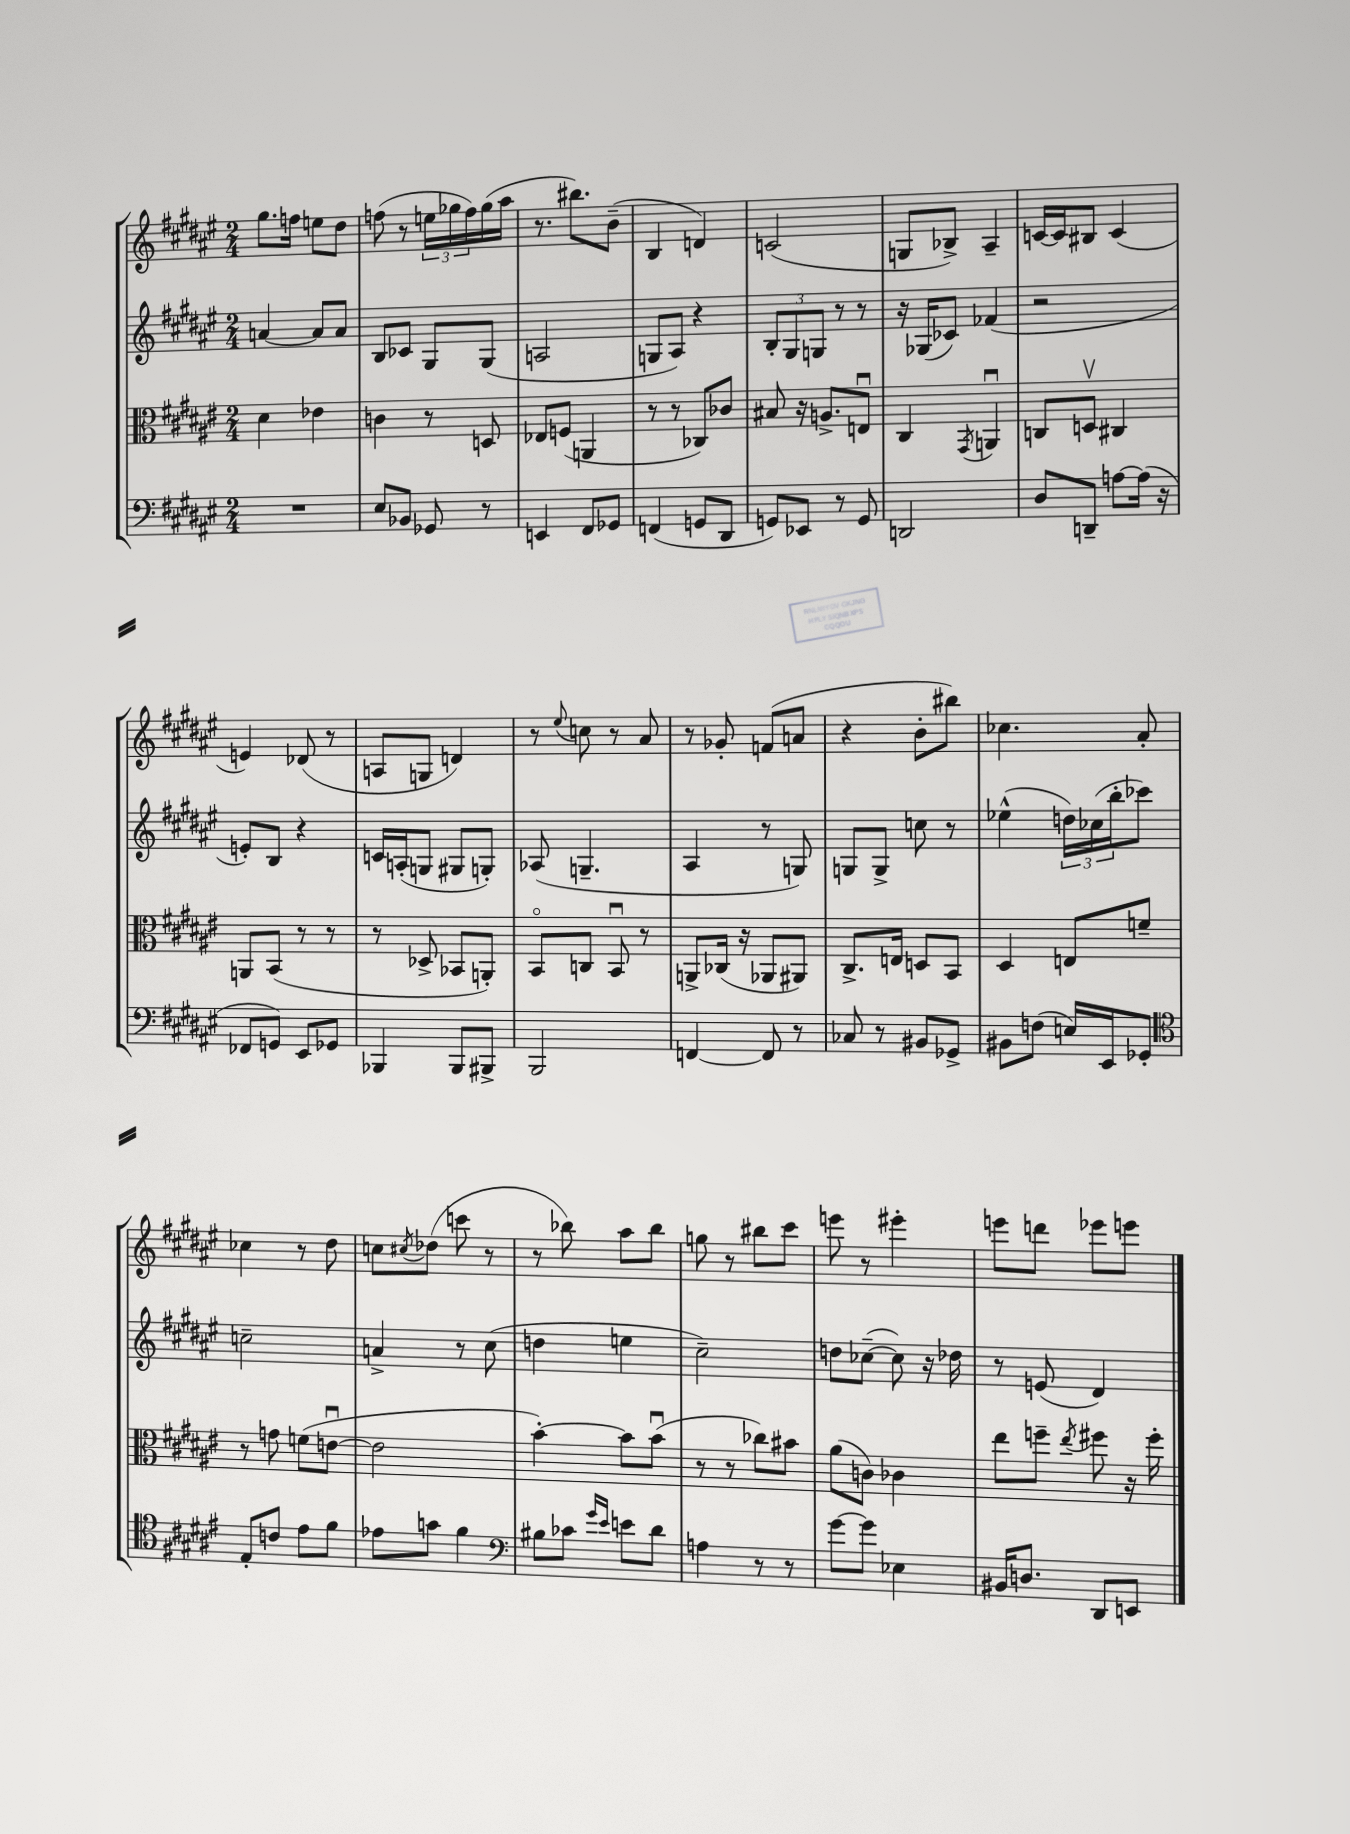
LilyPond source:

<<
\new StaffGroup <<
\new Staff = "s0" {
    \clef treble \key fis \major \numericTimeSignature \time 2/4
    gis''8. f''16 e''8 dis''8 |
    f''8( r8 \tuplet 3/2 { e''16 ges''16 f''16) } ges''16( ais''16 |
    r8. bis''8.) b'8--( |
    b4 d'4) |
    c'2( |
    g8 bes8->) ais4-- |
    c'16~ c'16 bis8 c'4( |
    e'4) des'8( r8 |
    a8 g8 d'4) |
    r8 \appoggiatura { eis''8 } c''8 r8 ais'8 |
    r8 ges'8-. f'8( a'8 |
    r4 b'8-. bis''8) |
    ces''4. ais'8-. |
    ces''4 r8 dis''8 |
    c''8 \acciaccatura { cis''8 } des''8( c'''8 r8 |
    r8 bes''8) ais''8 bes''8 |
    g''8 r8 bis''8 cis'''8 |
    e'''8 r8 eis'''4-. |
    e'''8 d'''8 ees'''8 e'''8 \bar "|." |
}
\new Staff = "s1" {
    \clef treble \key fis \major \numericTimeSignature \time 2/4
    a'4~ a'8 a'8 |
    b8 ces'8 gis8 gis8( |
    a2 |
    g8 ais8) r4 |
    \tuplet 3/2 { b8-. gis8 g8 } r8 r8 |
    r16 ges16( ces'8) fes'4( |
    r2 |
    e'8-.) b8 r4 |
    c'16 a16-.( g8 gis8 g8-.) |
    aes8( g4.-- |
    ais4 r8 g8) |
    g8 g8-> c''8 r8 |
    ees''4-^( \tuplet 3/2 { d''16) ces''16( b''16-. } ces'''8) |
    c''2-- |
    a'4-> r8 cis''8( |
    d''4 e''4 |
    cis''2--) |
    d''8 ces''8~--( ces''8) r16 des''16 |
    r8 e'8( dis'4) \bar "|." |
}
\new Staff = "s2" {
    \clef alto \key fis \major \numericTimeSignature \time 2/4
    dis'4 ees'4 |
    c'4 r8 d8 |
    ees8 f8( a,4 |
    r8 r8 ces8) ces'8 |
    bis8 r16 a8.-> e8\downbow |
    cis4 \acciaccatura { gis,8 } a,4\downbow |
    c8 d8\upbow cis4 |
    a,8 b,8( r8 r8 |
    r8 des8-> bes,8 a,8-.) |
    b,8\flageolet c8 b,8\downbow r8 |
    a,8-> ces16( r16 aes,8 ais,8) |
    cis8.-> e16 d8 b,8 |
    dis4 e8 f'8-- |
    r8 g'8 f'8( e'8~\downbow |
    e'2 |
    b'4~-.) b'8 b'8\downbow( |
    r8 r8 ces''8) bis'8 |
    ais'8( c'8) ces'4 |
    eis''8 f''8-- \acciaccatura { eis''8 } fis''8 r16 fis''16-. \bar "|." |
}
\new Staff = "s3" {
    \clef bass \key fis \major \numericTimeSignature \time 2/4
    R2 |
    eis8 bes,8 ges,8 r8 |
    e,4 fis,8 ges,8 |
    f,4( g,8 dis,8 |
    g,8) ees,8 r8 g,8 |
    d,2 |
    dis8 d,8-- a8~ a16( r16 |
    fes,8 g,8) eis,8 ges,8 |
    bes,,4 bes,,8 bis,,8-> |
    b,,2 |
    f,4~ f,8 r8 |
    ces8 r8 bis,8 ges,8-> |
    bis,8 f8( e16) eis,16 ges,8-. |
    \clef tenor eis8-. c'8 eis'8 fis'8 |
    ees'8 g'8 fis'4 |
    \clef bass bis8 ces'8 \grace { gis'16 eis'16 } e'8 dis'8 |
    a4 r8 r8 |
    gis'8~ gis'8 ees4 |
    bis,16 d8. dis,8 e,8 \bar "|." |
}
>>
>>
\layout { \context { \Score \remove "Bar_number_engraver" } }
